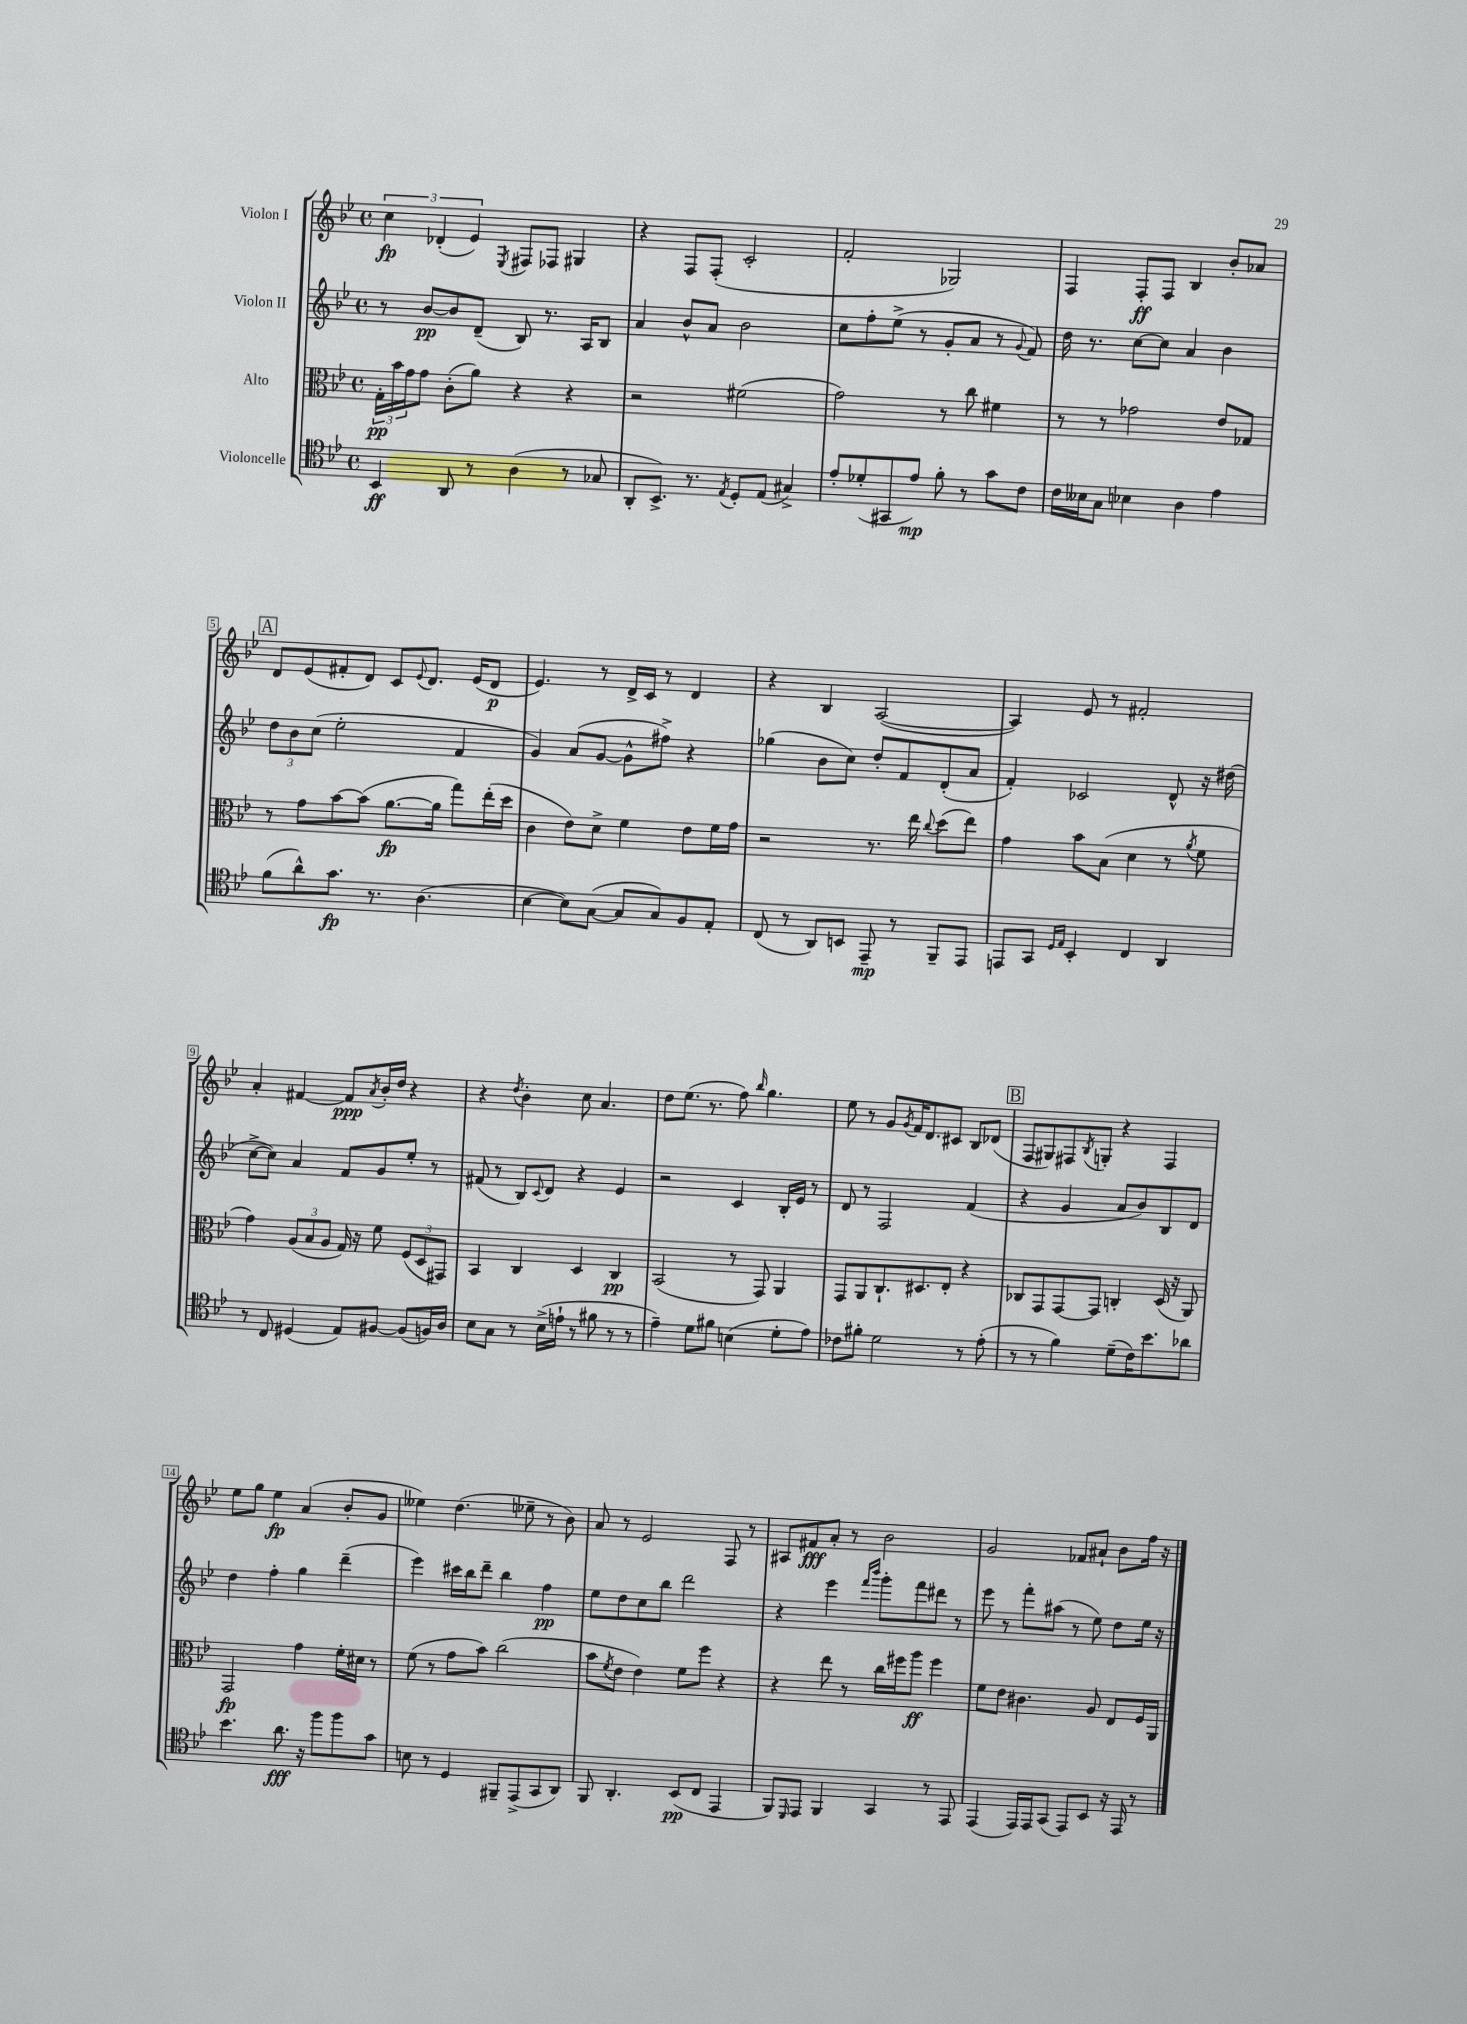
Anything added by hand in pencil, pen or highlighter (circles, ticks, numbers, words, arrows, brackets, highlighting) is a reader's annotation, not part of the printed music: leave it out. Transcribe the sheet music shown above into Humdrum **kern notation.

**kern	**kern	**kern	**kern
*staff4	*staff3	*staff2	*staff1
*clefC4	*clefC3	*clefG2	*clefG2
*k[b-e-]	*k[b-e-]	*k[b-e-]	*k[b-e-]
*M4/4	*M4/4	*M4/4	*M4/4
*met(c)	*met(c)	*met(c)	*met(c)
4BB-/	24G'\LL	8r	6cc\
.	24b-\	.	.
.	24g\J	.	.
.	8g\J	[8b-/L	.
.	.	.	(6d-'/
8AA/	(8c'\L	8b-/]	.
.	.	.	6e-/)
8r	8a\J)	(8d~/J	.
.	.	.	8qE-/
(4A\	4r	8B-/)	8F#/L
.	.	8.r	8F-/J
8r	4r	.	4G#/
.	.	16A/LK	.
8G-/	.	8B-/J	.
=	=	=	=
8AA'/L	2r	4a/	4r
8.BB-^/J)	.	.	.
.	.	8b-^^/L	8F/L
8.r	.	.	.
.	.	8a/J	(8F'/J
8qE-/	.	.	.
8D'/L	(2f#\	2b-\	2c'/
(8E-/J	.	.	.
4G#^/)	.	.	.
=	=	=	=
8e-'/L	2g\)	8cc\L	2f'/
(8d-'/	.	8ff'\	.
8GG#/	.	(8ee-^\J	.
8e-/J)	.	8r	.
8f'\	8r	8g'/L	2G-/)
8r	8cc\	8a/J	.
8g\L	4f#\	8r	.
.	.	8qqg/	.
8c\J	.	8f/)	.
=	=	=	=
16c\LL	8r	16dd\	4F/
16B--\J	.	8.r	.
8G\J	8r	.	.
4B-\	2g-\	[8cc\L	8F'/L
.	.	8cc\]J	8F/J
4A\	.	4a/	4B-/
4e-\	8e-/L	4b-\	8b-'/L
.	8G-/J	.	8a-/J
=	=	=	=
(8f\L	8r	12dd\L	8d/L
.	.	12b-\	.
8a^^\)	8g\L	.	(8e-/
.	.	(12cc\J	.
8.g\J	[8b-\	2ee-'\	8f#'/
.	(8b-\]J	.	8d/J)
8.r	.	.	.
.	[8.a\L	.	8c/L
.	.	.	8qqe-/
(4.A\	.	.	8.d/J
.	16a\]Jk	.	.
.	8gg\L)	4f/	.
.	.	.	(16e-/LK
.	(16ee-'\L	.	8d/J
.	16dd\JJ	.	.
=	=	=	=
[4B-\	4c\	4g/)	4.e-/)
8B-\]L)	8e-\L)	(8a/L	.
([8G\J	8d^\J	[8g/J	8r
8G/]L	4f\	8g^^\]L	16d^/LL
.	.	.	16c/JJ
8G/)	.	8ff#^\J)	8r
8F/	8e-\L	4r	4d/
8E-'/J	16f\L	.	.
.	16g\JJ	.	.
=	=	=	=
(8C/	2r	(4gg-\	4r
8r	.	.	.
8AA/L)	.	8b-\L	4B-/
8BB/J	.	8cc\J)	.
8EE-~/	8.r	8dd'/L	([2A/
8r	.	8f/	.
.	16ee-\	.	.
.	8qqcc/	.	.
8FF~/L	(8dd\L	(8d'/	.
8EE-/J	8ee-\J)	8a/J	.
=	=	=	=
8EE/L	4g\	4f'/)	4A/])
8GG/J	.	.	.
16qqD/LL	.	.	.
16qqE-/JJ	.	.	.
4BB-'/	8b-\L	2c-/	8e-/
.	(8B-\J	.	8r
4C/	4d\	.	2f#'/
4AA/	8r	8d^^/	.
.	8qa/	.	.
.	8f\	16r	.
.	.	(16dd#\	.
=	=	=	=
8r	4g\)	[8cc^\L	4a'/
8C/	.	8cc\]J)	.
(4D#/	(12A/L	4a/	[4f#/
.	12B-/	.	.
.	12A/J	.	.
8E-/L)	16G/)	8f/L	8f#/]L
.	16r	.	.
.	.	.	8qa/
[8F#/J	8f\	8g/	16b-'/L
.	.	.	16dd/JJ
(8F#/]L	(12F/L	8ee-'/J	4r
.	12D/	.	.
16F/L)	.	8r	.
.	12GG#/J)	.	.
16A/JJ	.	.	.
=	=	=	=
8B-\L	4BB-/	(8f#/	4r
8G\J	.	8r	.
.	.	.	8qdd/
8r	4C/	8B-/L)	4b-'\
.	.	8qqc/	.
(16B-^\LL	.	8d/J	.
16e`\JJ	.	.	.
8r	4D/	4r	8cc\
8f#\	.	.	4.a/
8r	4C/	4e-/	.
8r	.	.	.
=	=	=	=
4e-~\)	(2BB-/	2r	8dd\L
.	.	.	(8.ee-\J
8d\L	.	.	.
.	.	.	8.r
8f#\J	.	.	.
(4B\	8r	4c/	8ff\)
.	.	.	16qqbb-/
.	8GG/)	.	4.gg\
8d'\L	4AA/	16B-'/LL	.
.	.	16e-/JJ	.
8e-\J)	.	8r	.
=	=	=	=
8c-\L	8GG/L	8d/	8ee-\
8f#'\J	8AA/	8r	8r
2d\	8.C`/	2F/	8g/L
.	.	.	8qg/
.	.	.	16f/K
.	8.D#/	.	8.d/
.	8E-'/J	.	8c#/J
8r	4r	(4f/	8B-/L
(8e-'\	.	.	(8d-/J
=	=	=	=
8r	8C-/L	4r	8F/L
8r	8GG/	.	8G#/)
4f\)	[8GG/	4g/	8F#/
.	.	.	8qB-/
.	8GG/]J	.	8G'/J
(8d~\L	4C'/	8a/L	4r
16c\K)	.	8b-/)	.
8.b-\	.	.	.
.	(16D/	8B-/	4F#/
.	16r	.	.
8a-\J	8AA/)	8d/J	.
=	=	=	=
4.b-\	2GG/	4dd\	8ee-\L
.	.	.	8gg\J
.	.	4ff'\	4ee-\
8.a\	.	.	.
.	4g\	4gg\	(4a/
16r	.	.	.
8ff\L	.	.	.
8ff\	16f'\LL	(4ddd~\	8b-'/L
.	16d#\JJ	.	.
8g\J	8r	.	8g/J
=	=	=	=
8B\	(8f\	4eee-\)	4ee--\)
8r	8r	.	.
4D/	8g\L	16ccc#\LL	(4.dd\
.	.	16bb-\J	.
.	8b-\J)	8ddd~\J	.
8FF#~/L	(2cc\	4bb-\	.
(8EE-^/	.	.	8ee-~\
8GG/	.	4ff\	8r
8AA/J)	.	.	8b-\)
=	=	=	=
8FF/	8b-\L	8ee-\L	8a/
.	8qf/	.	.
4.AA'/	8e-\J	8dd\	8r
.	4e-\)	8cc\	2e-/
.	.	8bb-\J	.
(8BB-/L	8f\L	2ddd\	.
8C/J	8ff\J	.	.
4EE-/	4r	.	8F/
.	.	.	8r
=	=	=	=
8FF/L)	4r	4r	8A#/L
16qqDD/	.	.	.
8EE-/J	.	.	8f#/
4FF/	8ee-\	4eee-\	8a'/J
.	8r	.	8r
.	.	16qqfff/LL	.
.	.	16qqbbb-/JJ	.
4GG/	16cc\LL	8ggg'\L	2b-\
.	16ff#\J	.	.
.	8aa\J	8fff\	.
8r	4ff#\	8ddd#\J	.
8EE-/	.	8r	.
=	=	=	=
(4EE-/	8f\L	8eee-\	2g/
.	8e-\J	8r	.
16EE-/LL)	4.c#\	8fff'\L	.
16EE-/J	.	.	.
(8GG/J	.	(8aa#\J	.
8EE-/L)	.	8r	8f-/L
8BB-/J	8A/	8ee-\)	8a#`/J
16r	8E-/L	8dd\L	8b-\L
16EE-/	.	.	.
8r	16F/L	16ee-\Jk	16ff\Jk
.	16AA/JJ	16r	16r
==	==	==	==
*-	*-	*-	*-
